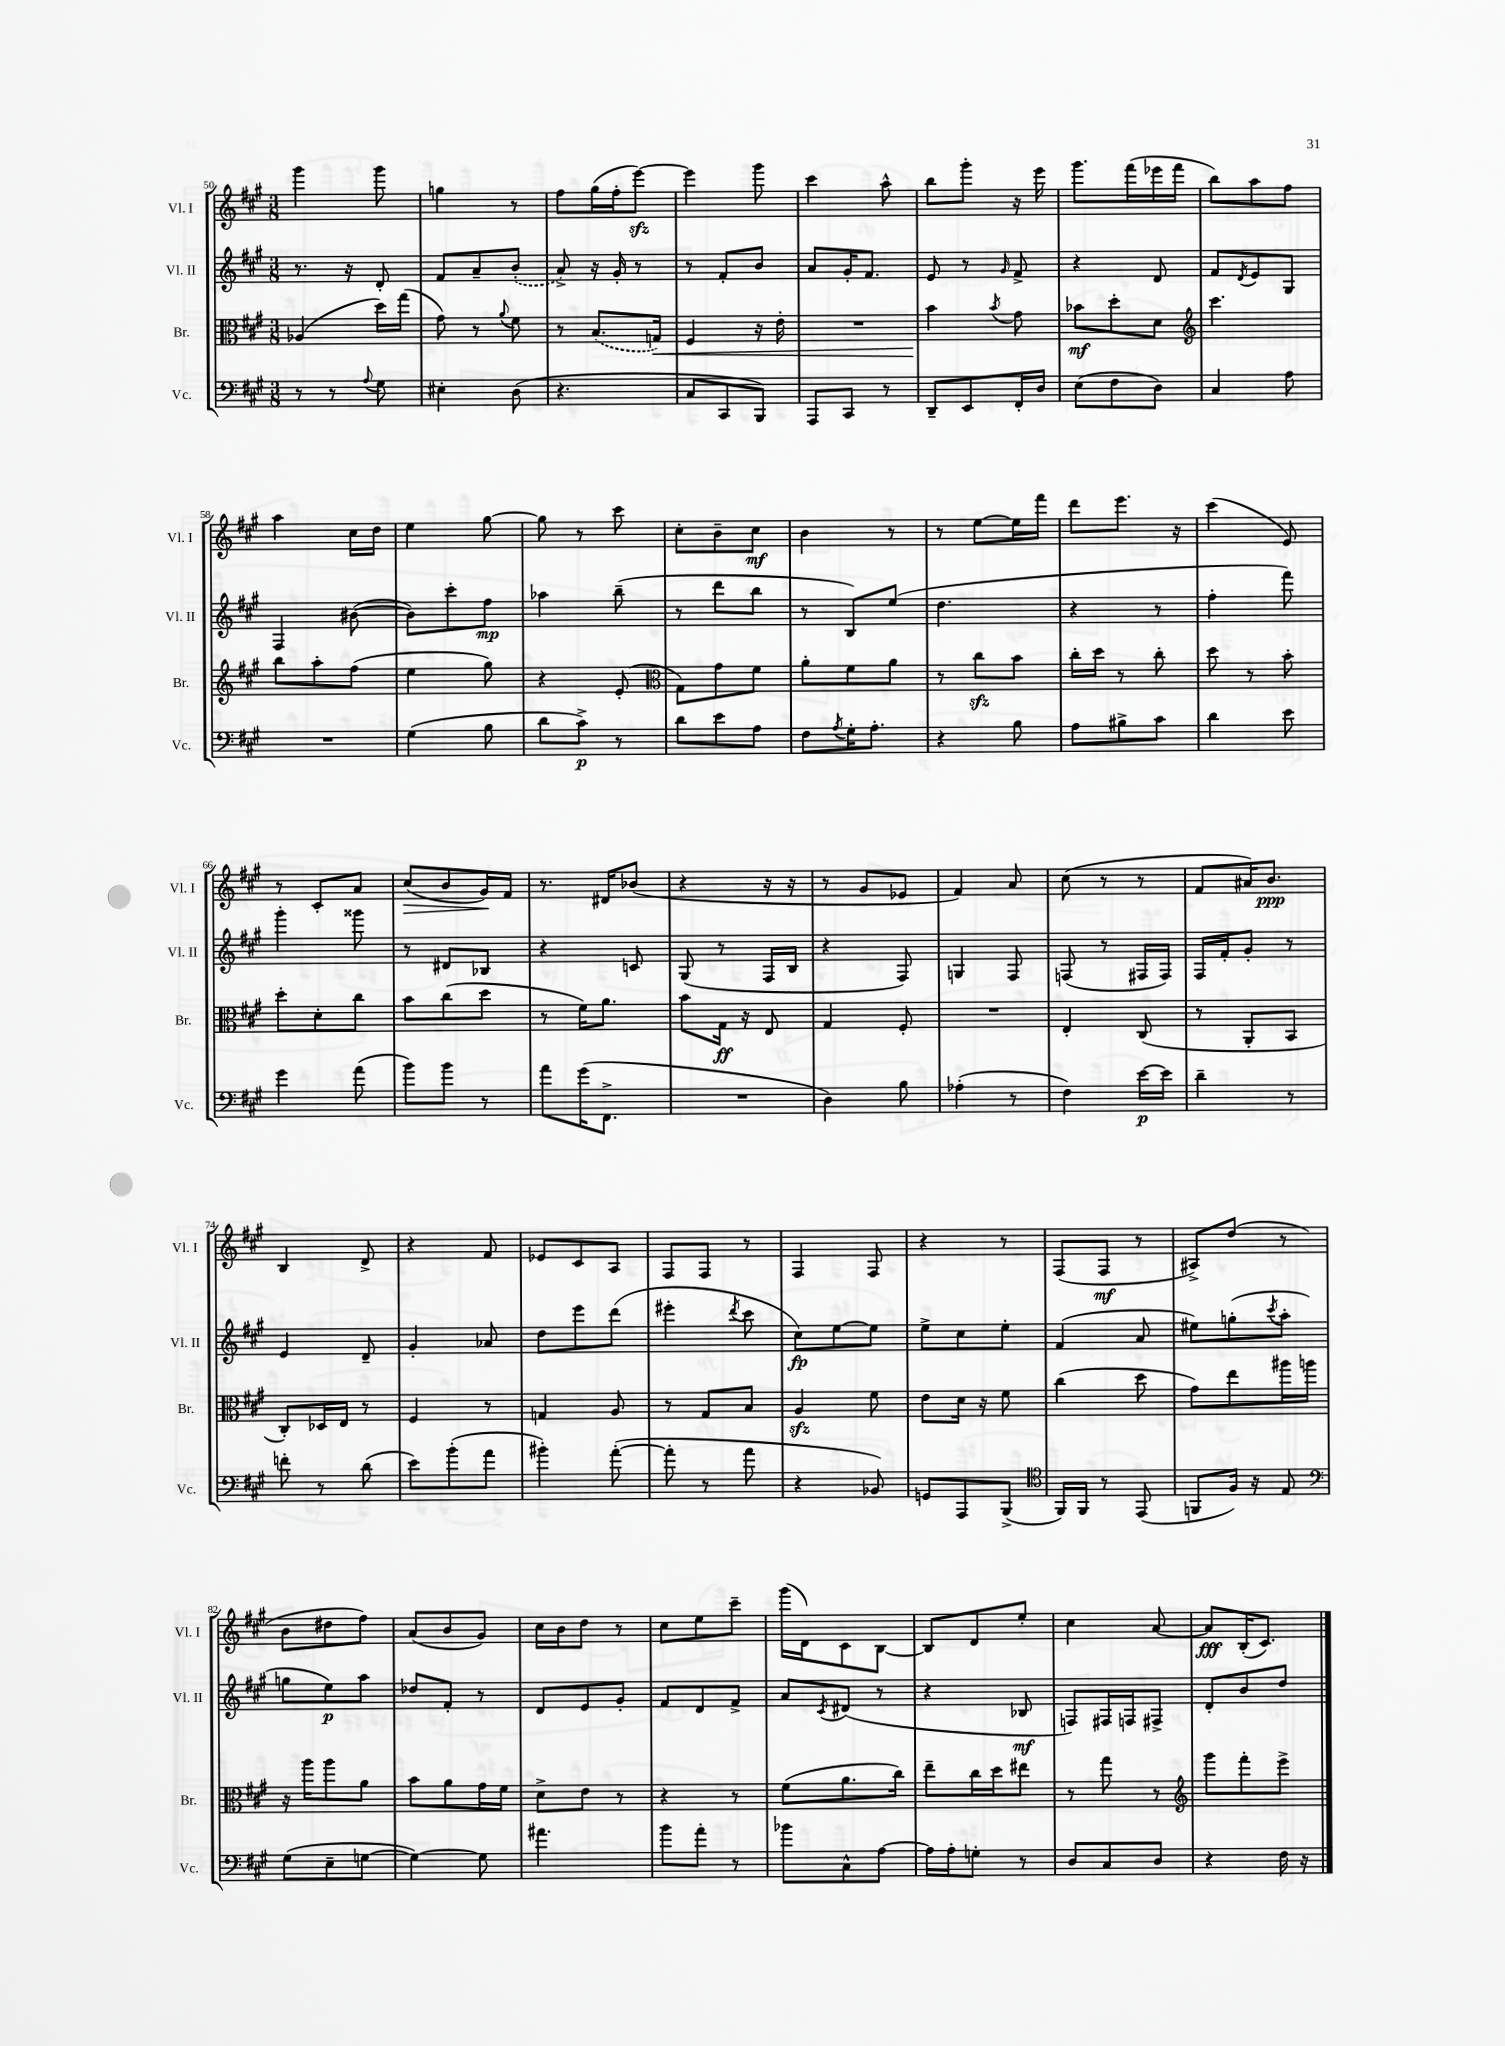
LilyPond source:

<<
\new StaffGroup <<
\new Staff = "s0" \with { instrumentName = "Vl. I" shortInstrumentName = "Vl. I" } {
    \clef treble \key a \major \numericTimeSignature \time 3/8
    gis'''4 gis'''8 |
    g''4 r8 |
    fis''8 gis''16( fis''16-. e'''8~\sfz) |
    e'''4 gis'''8 |
    cis'''4 a''8-^ |
    b''8 gis'''8-. r16 e'''16 |
    gis'''8. fis'''16( ees'''16 fis'''16 |
    b''8) a''8 fis''8 |
    a''4 cis''16 d''16 |
    e''4 gis''8~ |
    gis''8 r8 cis'''8 |
    cis''8-. b'8-- cis''8\mf |
    b'4 r8 |
    r8 e''8~ e''16 fis'''16 |
    d'''8 e'''8. r16 |
    cis'''4( e'8) |
    r8 cis'8-. a'8 |
    cis''8\>( b'8 gis'16\!) fis'16 |
    r8. dis'16 bes'8( |
    r4 r16 r16 |
    r8 gis'8 ees'8 |
    fis'4) a'8 |
    cis''8( r8 r8 |
    fis'8 ais'16) b'8.\ppp |
    b4 d'8-> |
    r4 fis'8 |
    ees'8 cis'8 a8 |
    fis8 fis8 r8 |
    fis4 fis8 |
    r4 r8 |
    fis8( fis8\mf r8 |
    ais8->) d''8( r8 |
    b'8 dis''8 fis''8) |
    a'8( b'8 gis'8) |
    cis''16 b'16 d''8 r8 |
    cis''8 e''8 cis'''8-- |
    gis'''16( d'16) cis'8 b8~ |
    b8 d'8 e''8-. |
    cis''4 a'8~ |
    a'8\fff b16-.( cis'8.) \bar "|." |
}
\new Staff = "s1" \with { instrumentName = "Vl. II" shortInstrumentName = "Vl. II" } {
    \clef treble \key a \major \numericTimeSignature \time 3/8
    r8. r16 d'8-. |
    fis'8 a'8-- \once \slurDashed b'8-.( |
    a'8->) r16 gis'16-. r8 |
    r8 fis'8-. b'8 |
    a'8 gis'16-. fis'8. |
    e'8 r8 \grace { gis'16 } fis'8-> |
    r4 d'8 |
    fis'8 \acciaccatura { d'8 } e'8 gis8 |
    fis4 bis'8~( |
    bis'8) cis'''8-. fis''8\mp |
    aes''4 b''8--( |
    r8 d'''8 b''8 |
    r8 b8) e''8( |
    d''4. |
    r4 r8 |
    fis''4-. fis'''8) |
    gis'''4-. gisis'''8 |
    r8 dis'8 bes8 |
    r4 c'8 |
    gis8( r8 fis16 b16 |
    r4 fis8) |
    g4 fis8 |
    f8( r8 fis16 fis16) |
    fis16 fis'16-. gis'8-. r8 |
    e'4 d'8-- |
    gis'4-. aes'8 |
    d''8 e'''8 d'''8( |
    eis'''4-. \acciaccatura { d'''8 } cis'''8 |
    cis''8\fp) e''8~ e''8 |
    e''8-> cis''8 e''8-. |
    fis'4( a'8 |
    eis''8) g''8-.( \acciaccatura { cis'''8 } a''8-. |
    g''8 e''8\p) a''8 |
    des''8 fis'8-. r8 |
    d'8 e'8 gis'8-. |
    fis'8 d'8 fis'8-> |
    a'8 \acciaccatura { cis'8 } dis'8( r8 |
    r4 bes8\mf |
    f8) fis16 f16 fis8-> |
    d'8-. b'8 d''8 \bar "|." |
}
\new Staff = "s2" \with { instrumentName = "Br." shortInstrumentName = "Br." } {
    \clef alto \key a \major \numericTimeSignature \time 3/8
    aes4( d''16) gis''16( |
    gis'8) r8 \appoggiatura { a'8 } fis'8 |
    r8 \once \slurDashed b8.( g16\<) |
    fis4 r16 e'16-. |
    R4. |
    b'4\! \acciaccatura { b'8 } gis'8 |
    bes'8\mf d''8-. d'8 |
    \clef treble cis'''4. |
    b''8 a''8-. fis''8( |
    e''4 gis''8) |
    r4 e'8-.( |
    \clef alto gis8) gis'8 fis'8 |
    a'8-. fis'8 a'8 |
    r8 cis''8\sfz b'8 |
    cis''16-. d''16 r8 cis''8-. |
    d''8 r8 b'8-. |
    d''8-. d'8-. cis''8 |
    b'8 cis''8( d''8 |
    r8 fis'16) a'8. |
    b'8 gis16\ff r16 e8 |
    gis4 fis8-. |
    R4. |
    e4-. cis8( |
    r8 a,8-. b,8 |
    cis8-.) des16 e16 r8 |
    fis4 r8 |
    g4 a8 |
    r8 gis8 b8 |
    a4\sfz fis'8 |
    e'8 d'16 r16 fis'8 |
    cis''4( d''8 |
    gis'8) e''8 ais''16 a''16 |
    r16 a''16 a''8 a'8 |
    b'8 a'8 gis'16 fis'16 |
    d'8-> e'8 r8 |
    r4 r8 |
    fis'8( a'8. cis''16) |
    e''8-- cis''16 d''16 eis''8 |
    r8 gis''8 r8 |
    \clef treble gis'''8 fis'''8-. e'''8-> \bar "|." |
}
\new Staff = "s3" \with { instrumentName = "Vc." shortInstrumentName = "Vc." } {
    \clef bass \key a \major \numericTimeSignature \time 3/8
    r8 r8 \appoggiatura { a8 } gis8 |
    eis4-. d8( |
    r4. |
    cis8 cis,8 b,,8) |
    a,,8 cis,8 r8 |
    d,8-- e,8 fis,16-. d16 |
    e8( fis8 d8) |
    cis4 a8 |
    R4. |
    gis4( b8 |
    d'8 cis'8->\p) r8 |
    d'8 e'8 a8 |
    fis8 \acciaccatura { a8 } gis16-. a8.-. |
    r4 b8 |
    a8 bis8-> cis'8 |
    d'4 e'8 |
    gis'4 a'8( |
    b'8) b'8 r8 |
    a'8 gis'16( fis,8.-> |
    R4. |
    d4) b8 |
    aes4-.( r8 |
    fis4) e'16~\p e'16 |
    d'4-- r8 |
    f'8-. r8 d'8( |
    e'8) b'8-.( a'8 |
    bis'4-.) a'8~-.( |
    a'8-. r8 a'8 |
    r4 bes,8) |
    g,8 a,,8 b,,8->( |
    \clef tenor fis,16) fis,16 r8 e,8( |
    f,8 fis16) r16 e8 |
    \clef bass gis8( e8-- g8~ |
    g4~) g8 |
    ais'4. |
    b'8 a'8-. r8 |
    bes'8 cis8-^ a8~ |
    a16 a16-. g8-. r8 |
    d8 cis8 d8 |
    r4 fis16 r16 \bar "|." |
}
>>
>>
\layout { \context { \Score currentBarNumber = #50 } }
